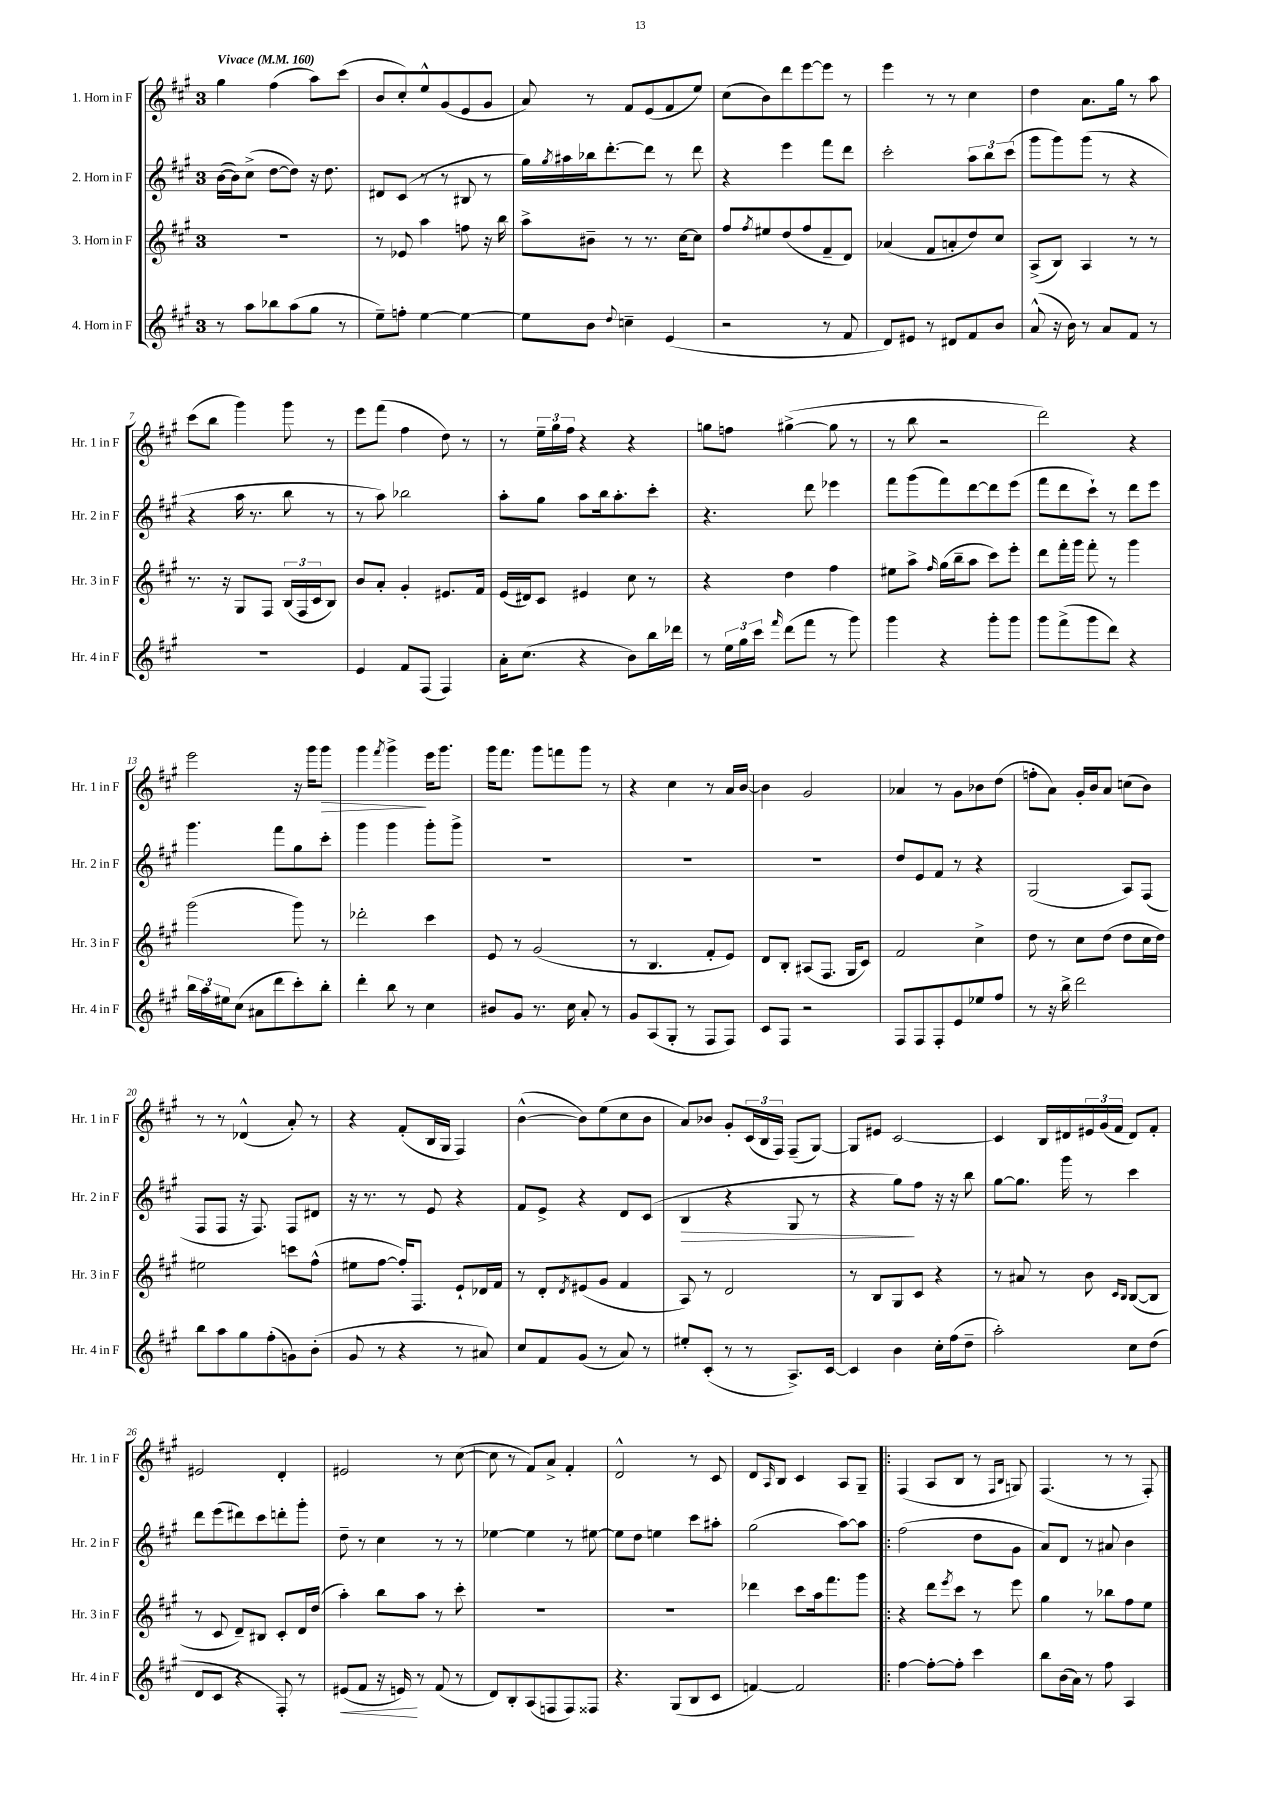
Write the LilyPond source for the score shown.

<<
\new StaffGroup <<
\new Staff = "s0" \with { instrumentName = "1. Horn in F" shortInstrumentName = "Hr. 1 in F" } {
    \clef treble \key a \major \once \override Staff.TimeSignature.style = #'single-digit \time 3/4 \tempo "Vivace" 4 = 160
    gis''4 fis''4( a''8) cis'''8( |
    b'8 cis''8-.) e''8-^ gis'8( e'8 gis'8 |
    a'8) r8 fis'8 e'8( fis'8 e''8) |
    cis''8( b'8) d'''8 e'''8~ e'''8 r8 |
    e'''4 r8 r8 cis''4 |
    d''4 a'8. gis''16 r8 a''8 |
    cis'''8( b''8 gis'''4) gis'''8 r8 |
    e'''8 fis'''8( fis''4 d''8) r8 |
    r8 \tuplet 3/2 { e''16-- gis''16 fis''16 } r4 r4 |
    g''8 f''8 gis''4~->( gis''8 r8 |
    r8 b''8 r2 |
    d'''2) r4 |
    e'''2 r16 gis'''16 gis'''8\> |
    gis'''4 \acciaccatura { fis'''8 } gis'''4->\! e'''16 gis'''8. |
    gis'''16 fis'''8. gis'''8 f'''8 gis'''8 r8 |
    r4 cis''4 r8 a'16 b'16~ |
    b'4 gis'2 |
    aes'4 r8 gis'8 bes'8 d''8( |
    f''8-. a'8) gis'16-. b'16 a'8 c''8( b'8) |
    r8 r8 des'4-^( a'8-.) r8 |
    r4 fis'8-.( b16 gis16 fis4) |
    b'4~-^( b'8) e''8( cis''8 b'8 |
    a'8) bes'8 gis'8-. \tuplet 3/2 { cis'16( b16 fis16) } fis8--( gis8~) |
    gis8 eis'8 cis'2~ |
    cis'4 b16 dis'16 \tuplet 3/2 { eis'16 gis'16( fis'16 } dis'8) fis'8-. |
    eis'2 d'4-. |
    eis'2 r8 cis''8~( |
    cis''8 r8 fis'8) a'8-> fis'4-. |
    d'2-^ r8 cis'8 |
    d'8 \grace { a16 } b8 cis'4 a8 gis8-- |
    \bar ".|:" fis4( a8 b8 r8 \grace { fis16 b16 } g8) |
    fis4.( r8 r8 fis8-.) \bar "|." |
}
\new Staff = "s1" \with { instrumentName = "2. Horn in F" shortInstrumentName = "Hr. 2 in F" } {
    \clef treble \key a \major \once \override Staff.TimeSignature.style = #'single-digit \time 3/4
    b'16~( b'16) cis''8->( d''8~ d''8) r16 d''8. |
    dis'8 cis'8( r8 r8 bis8 r8 |
    gis''16) \acciaccatura { gis''8 } ais''16 bes''16 d'''8.~-. d'''8 r8 d'''8 |
    r4 e'''4 fis'''8 d'''8 |
    cis'''2-. \tuplet 3/2 { a''8 b''8 cis'''8( } |
    gis'''8 gis'''8) gis'''8( r8 r4 |
    r4 a''16 r8. b''8 r8 |
    r8 a''8) bes''2 |
    a''8-. gis''8 a''8 b''16 a''8.-. cis'''8-. |
    r4. d'''8 ees'''4 |
    fis'''8 gis'''8( fis'''8) d'''8~ d'''8 e'''8( |
    fis'''8 d'''8 cis'''8-!) r8 d'''8 e'''8 |
    gis'''4. fis'''8 gis''8 cis'''8-. |
    gis'''4 gis'''4 gis'''8-. gis'''8-> |
    R2. |
    R2. |
    R2. |
    d''8 e'8 fis'8 r8 r4 |
    gis2( a8) fis8( |
    fis8 fis8 r16 fis8.) fis8 dis'8 |
    r16 r8. r8 e'8 r4 |
    fis'8 e'8-> r4 d'8 cis'8( |
    b4\> r4 gis8 r8 |
    r4 gis''8\!) fis''8 r16 r16 b''8 |
    gis''8~ gis''8. gis'''16 r8 cis'''4 |
    d'''8 e'''8( dis'''8) cis'''8 d'''8-. gis'''8-. |
    d''8-- r8 cis''4 r8 r8 |
    ees''4~ ees''4 r8 eis''8~ |
    eis''8 d''8 e''4 cis'''8 ais''8-. |
    gis''2( a''8~) a''8 |
    \bar ".|:" fis''2( d''8 gis'8 |
    a'8) d'8 r8 ais'8 b'4 \bar "|." |
}
\new Staff = "s2" \with { instrumentName = "3. Horn in F" shortInstrumentName = "Hr. 3 in F" } {
    \clef treble \key a \major \once \override Staff.TimeSignature.style = #'single-digit \time 3/4
    R2. |
    r8 ees'8 a''4 f''8 r16 b''16 |
    a''8-> bis'8-- r8 r8. cis''16~ cis''8 |
    fis''8 \acciaccatura { fis''8 } eis''8 d''8( fis''8 fis'8-- d'8) |
    aes'4( fis'8 a'8-. d''8) cis''8 |
    a8->( b8) a4 r8 r8 |
    r8. r16 gis8 fis8 \tuplet 3/2 { b16( fis16 cis'16 } b8) |
    b'8 a'8-. gis'4-. eis'8. fis'16 |
    e'16( dis'16) cis'8 eis'4 cis''8 r8 |
    r4 d''4 fis''4 |
    eis''8 a''8-> \grace { fis''16 } gis''16( b''16-- a''8 cis'''8) e'''8-. |
    d'''8 fis'''16-. gis'''16 fis'''8-. r8 gis'''4 |
    gis'''2( gis'''8) r8 |
    des'''2-. cis'''4 |
    e'8 r8 gis'2( |
    r8 b4. fis'8-. e'8) |
    d'8 b8-. ais8( fis8. gis16 cis'8) |
    fis'2 cis''4-> |
    d''8 r8 cis''8 d''8( d''8 cis''16 d''16) |
    eis''2 c'''8 fis''8-^( |
    eis''8 fis''8~ fis''16-.) fis8. e'8-! des'16 fis'16 |
    r8 d'8-. \acciaccatura { d'8 } eis'8( gis'8 fis'4 |
    a8) r8 d'2 |
    r8 b8 gis8 cis'8 r4 |
    r8 ais'8 r8 b'8 \grace { cis'16 b16 } b8~( b8 |
    r8 cis'8 d'8--) bis8 cis'8-. d'16 d''16( |
    a''4-.) b''8 a''8 r8 cis'''8-. |
    R2. |
    R2. |
    des'''4 cis'''8 a''16 fis'''8. gis'''8 |
    \bar ".|:" r4 d'''8 \acciaccatura { e'''8 } cis'''8 r8 e'''8 |
    gis''4 r8 bes''8 fis''8 e''8 \bar "|." |
}
\new Staff = "s3" \with { instrumentName = "4. Horn in F" shortInstrumentName = "Hr. 4 in F" } {
    \clef treble \key a \major \once \override Staff.TimeSignature.style = #'single-digit \time 3/4
    r8 a''8 bes''8 a''8( gis''8 r8 |
    e''8--) f''8-. e''4~ e''4~ |
    e''8 b'8 \appoggiatura { d''8 } c''4-- e'4( |
    r2 r8 fis'8 |
    d'8) eis'8 r8 dis'8 fis'8 b'8 |
    a'8-^( r16 b'16) r8 a'8 fis'8 r8 |
    R2. |
    e'4 fis'8 fis8( fis4) |
    a'16-. cis''8.( r4 b'8) b''16 des'''16 |
    r8 \tuplet 3/2 { e''16 gis''16 cis'''16 } \grace { fis'''16 } d'''8( fis'''8 r8 gis'''8) |
    gis'''4 r4 gis'''8-. gis'''8 |
    gis'''8 fis'''8->( gis'''8 d'''8) r4 |
    \tuplet 3/2 { b''16 a''16 eis''16 } cis''8( ais'8 d'''8 cis'''8-.) b''8-. |
    d'''4-. b''8 r8 cis''4 |
    bis'8 gis'8 r8. cis''16 a'8-. r8 |
    gis'8 a8( gis8-. r8 fis8 fis8) |
    cis'8 fis8 r2 |
    fis8 fis8 fis8-. e'8 ees''8 fis''8 |
    r8 r16 b''16-> d'''2 |
    b''8 a''8 gis''8 fis''8-.( g'8) b'8-.( |
    gis'8 r8 r4 r8 ais'8) |
    cis''8 fis'8 gis'8( r8 a'8) r8 |
    eis''8-. cis'8-.( r8 r8 a8.->) cis'16~ |
    cis'4 b'4 cis''16-. fis''16( d''8-- |
    a''2-.) cis''8 d''8( |
    d'8 cis'8 r4 fis8-.) r8 |
    eis'8\<( fis'8 r16 e'16\!) r8 fis'8( r8 |
    d'8) b8-. a8( f8 f8) fisis8 |
    r4. gis8( b8 cis'8 |
    f'4~) f'2 |
    \bar ".|:" fis''4~ fis''8~-. fis''8-. cis'''4 |
    b''8 b'16( a'16) r8 fis''8 a4 \bar "|." |
}
>>
>>
